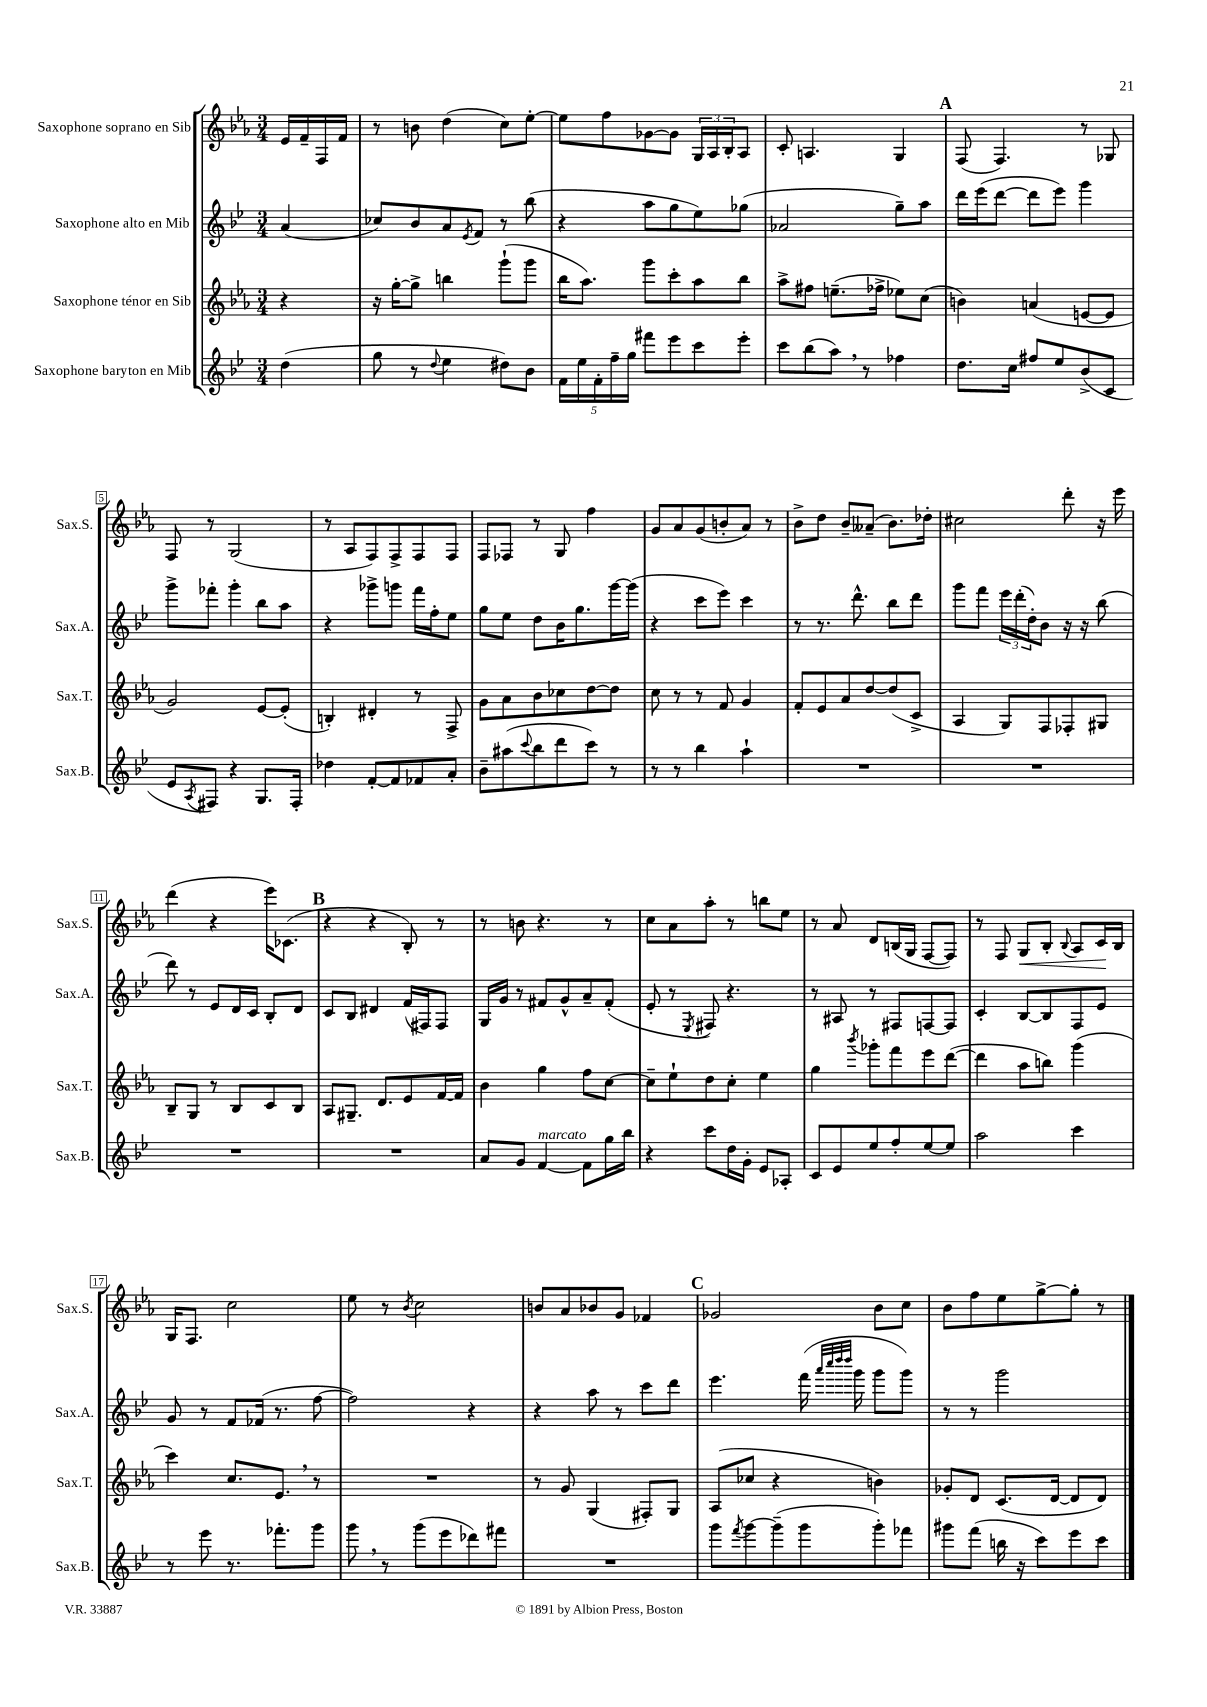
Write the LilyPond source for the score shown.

<<
\new StaffGroup <<
\new Staff = "s0" \with { instrumentName = "Saxophone soprano en Sib" shortInstrumentName = "Sax.S." } {
    \clef treble \key ees \major \numericTimeSignature \time 3/4 \partial 4
    ees'16 f'16-- f16 f'16 |
    r8 b'8 d''4( c''8) ees''8~-. |
    ees''8 f''8 ges'8~ ges'8 \tuplet 3/2 { g16 aes16 bes16-. } aes8 |
    c'8-. a4. g4 |
    \mark \markup { \bold "A" } f8( f4.) r8 ges8 |
    f8 r8 g2( |
    r8 aes8 f8) f8-> f8 f8 |
    f8 fes8 r8 g8 f''4 |
    g'8 aes'8 g'8( b'8-. aes'8) r8 |
    bes'8-> d''8 bes'8-- aeses'8--( bes'8.) des''16-. |
    cis''2 d'''8-. r16 ees'''16 |
    d'''4( r4 ees'''16) ces'8.( |
    \mark \markup { \bold "B" } r4 r4 bes8-.) r8 |
    r8 b'8 r4. r8 |
    c''8 aes'8 aes''8-. r8 b''8 ees''8 |
    r8 aes'8 d'8 b16( g16 f8~ f8) |
    r8 f8 g8\< bes8-. \appoggiatura { bes8 } aes8 c'16\! bes16 |
    g16 f8. c''2 |
    ees''8 r8 \acciaccatura { bes'8 } c''2 |
    b'8 aes'8 bes'8 g'8 fes'4 |
    \mark \markup { \bold "C" } ges'2 bes'8 c''8 |
    bes'8 f''8 ees''8 g''8~-> g''8-. r8 \bar "|." |
}
\new Staff = "s1" \with { instrumentName = "Saxophone alto en Mib" shortInstrumentName = "Sax.A." } {
    \clef treble \key bes \major \numericTimeSignature \time 3/4 \partial 4
    a'4( |
    ces''8) bes'8 a'8 \acciaccatura { ees'8 } f'8 r8 bes''8( |
    r4 a''8 g''8 ees''8) ges''8( |
    aes'2 g''8--) a''8 |
    \mark \markup { \bold "A" } d'''16 ees'''16( d'''8~ d'''8 ees'''8) g'''4 |
    g'''8-> fes'''8-. g'''4-. bes''8 a''8 |
    r4 ges'''8-> g'''8 f'''16 f''16-. ees''8 |
    g''8 ees''8 d''8 bes'16 g''8. g'''16~ g'''16( |
    r4 c'''8 ees'''8) c'''4 |
    r8 r8. d'''8.-^ bes''8 d'''8 |
    g'''8 f'''8 \tuplet 3/2 { ees'''16 d'''16-.( d''16-.) } bes'8 r16 r16 bes''8( |
    d'''8) r8 ees'8 d'16 c'16 bes8-. d'8 |
    \mark \markup { \bold "B" } c'8 bes8 dis'4 f'16( fis16) fis8 |
    g16 g'16 r8 fis'8 g'8-^ a'8-- fis'8-.( |
    ees'8-. r8 \acciaccatura { ees8 } fis8) r4. |
    r8 ais8 r8 fis8 f8~ f8 |
    c'4-. bes8~ bes8 f8 ees'8 |
    g'8 r8 f'8 fes'16( r8. f''8~ |
    f''2) r4 |
    r4 a''8 r8 c'''8 d'''8 |
    \mark \markup { \bold "C" } ees'''4. f'''16( \grace { a'''32 c''''32 d''''32 d''''32 } g'''16 g'''8 g'''8) |
    r8 r8 g'''2 \bar "|." |
}
\new Staff = "s2" \with { instrumentName = "Saxophone ténor en Sib" shortInstrumentName = "Sax.T." } {
    \clef treble \key ees \major \numericTimeSignature \time 3/4 \partial 4
    r4 |
    r16 g''16~-. g''8-> b''4 g'''8-!( g'''8 |
    bes''16 aes''8.) g'''8 c'''8-. aes''8 bes''8 |
    aes''8-> fis''8 e''8.--( fes''16-> ees''8) c''8( |
    \mark \markup { \bold "A" } b'4) a'4( e'8~ e'8 |
    g'2) ees'8~ ees'8-.( |
    b4-.) dis'4-. r8 f8-> |
    g'8 aes'8 bes'8 ces''8 d''8~ d''8 |
    c''8 r8 r8 f'8 g'4 |
    f'8-. ees'8 aes'8 d''8~ d''8( c'8-> |
    aes4 g8) f8 fes8-. gis8 |
    bes8-- g8 r8 bes8 c'8 bes8 |
    \mark \markup { \bold "B" } aes8 gis8.-- d'8. ees'8 f'16~ f'16 |
    bes'4 g''4 f''8 c''8~ |
    c''8-- ees''8-! d''8 c''8-. ees''4 |
    g''4 \acciaccatura { bes'''8 } ges'''8-. f'''8 ees'''8 d'''8~( |
    d'''4 aes''8 b''8) g'''4( |
    c'''4) c''8. ees'8. \breathe r8 |
    R2. |
    r8 g'8 g4( fis8-.) g8 |
    \mark \markup { \bold "C" } aes8( ces''8 r4 b'4) |
    ges'8-. d'8 c'8.( d'16~ d'8 d'8) \bar "|." |
}
\new Staff = "s3" \with { instrumentName = "Saxophone baryton en Mib" shortInstrumentName = "Sax.B." } {
    \clef treble \key bes \major \numericTimeSignature \time 3/4 \partial 4
    d''4( |
    g''8 r8 \appoggiatura { d''8 } ees''4 dis''8) bes'8 |
    \tuplet 5/4 { f'16 ees''16 f'16-. f''16-- g''16 } fis'''8 ees'''8 c'''8 ees'''8-. |
    c'''8 bes''8( a''8) \breathe r8 fes''4 |
    \mark \markup { \bold "A" } d''8. c''16 fis''8 ees''8 bes'8->( c'8 |
    ees'8 \acciaccatura { a8 } fis8) r4 g8. fis16-. |
    des''4 f'8~-. f'8 fes'8 a'8-. |
    bes'8-- ais''8( \appoggiatura { c'''8 } bes''8 d'''8 c'''8) r8 |
    r8 r8 bes''4 a''4-! |
    R2. |
    R2. |
    R2. |
    \mark \markup { \bold "B" } R2. |
    a'8 g'8 f'4~^\markup { \italic "marcato" } f'8 g''16 bes''16 |
    r4 c'''8 d''16 g'16-. ees'8 aes8-. |
    c'8 ees'8 ees''8 f''8-. ees''8~ ees''8 |
    a''2 c'''4 |
    r8 ees'''8 r8. fes'''8.-. g'''8 |
    g'''8 \breathe r8 g'''8( ees'''8 des'''8) fis'''8 |
    R2. |
    \mark \markup { \bold "C" } g'''8 \acciaccatura { f'''8 } g'''8~ g'''8--( g'''8 g'''8-.) fes'''8 |
    gis'''8 f'''8( b''16 r16 c'''8) ees'''8 c'''8 \bar "|." |
}
>>
>>
\layout { \context { \Score \override BarNumber.stencil = #(make-stencil-boxer 0.1 0.3 ly:text-interface::print) } }
